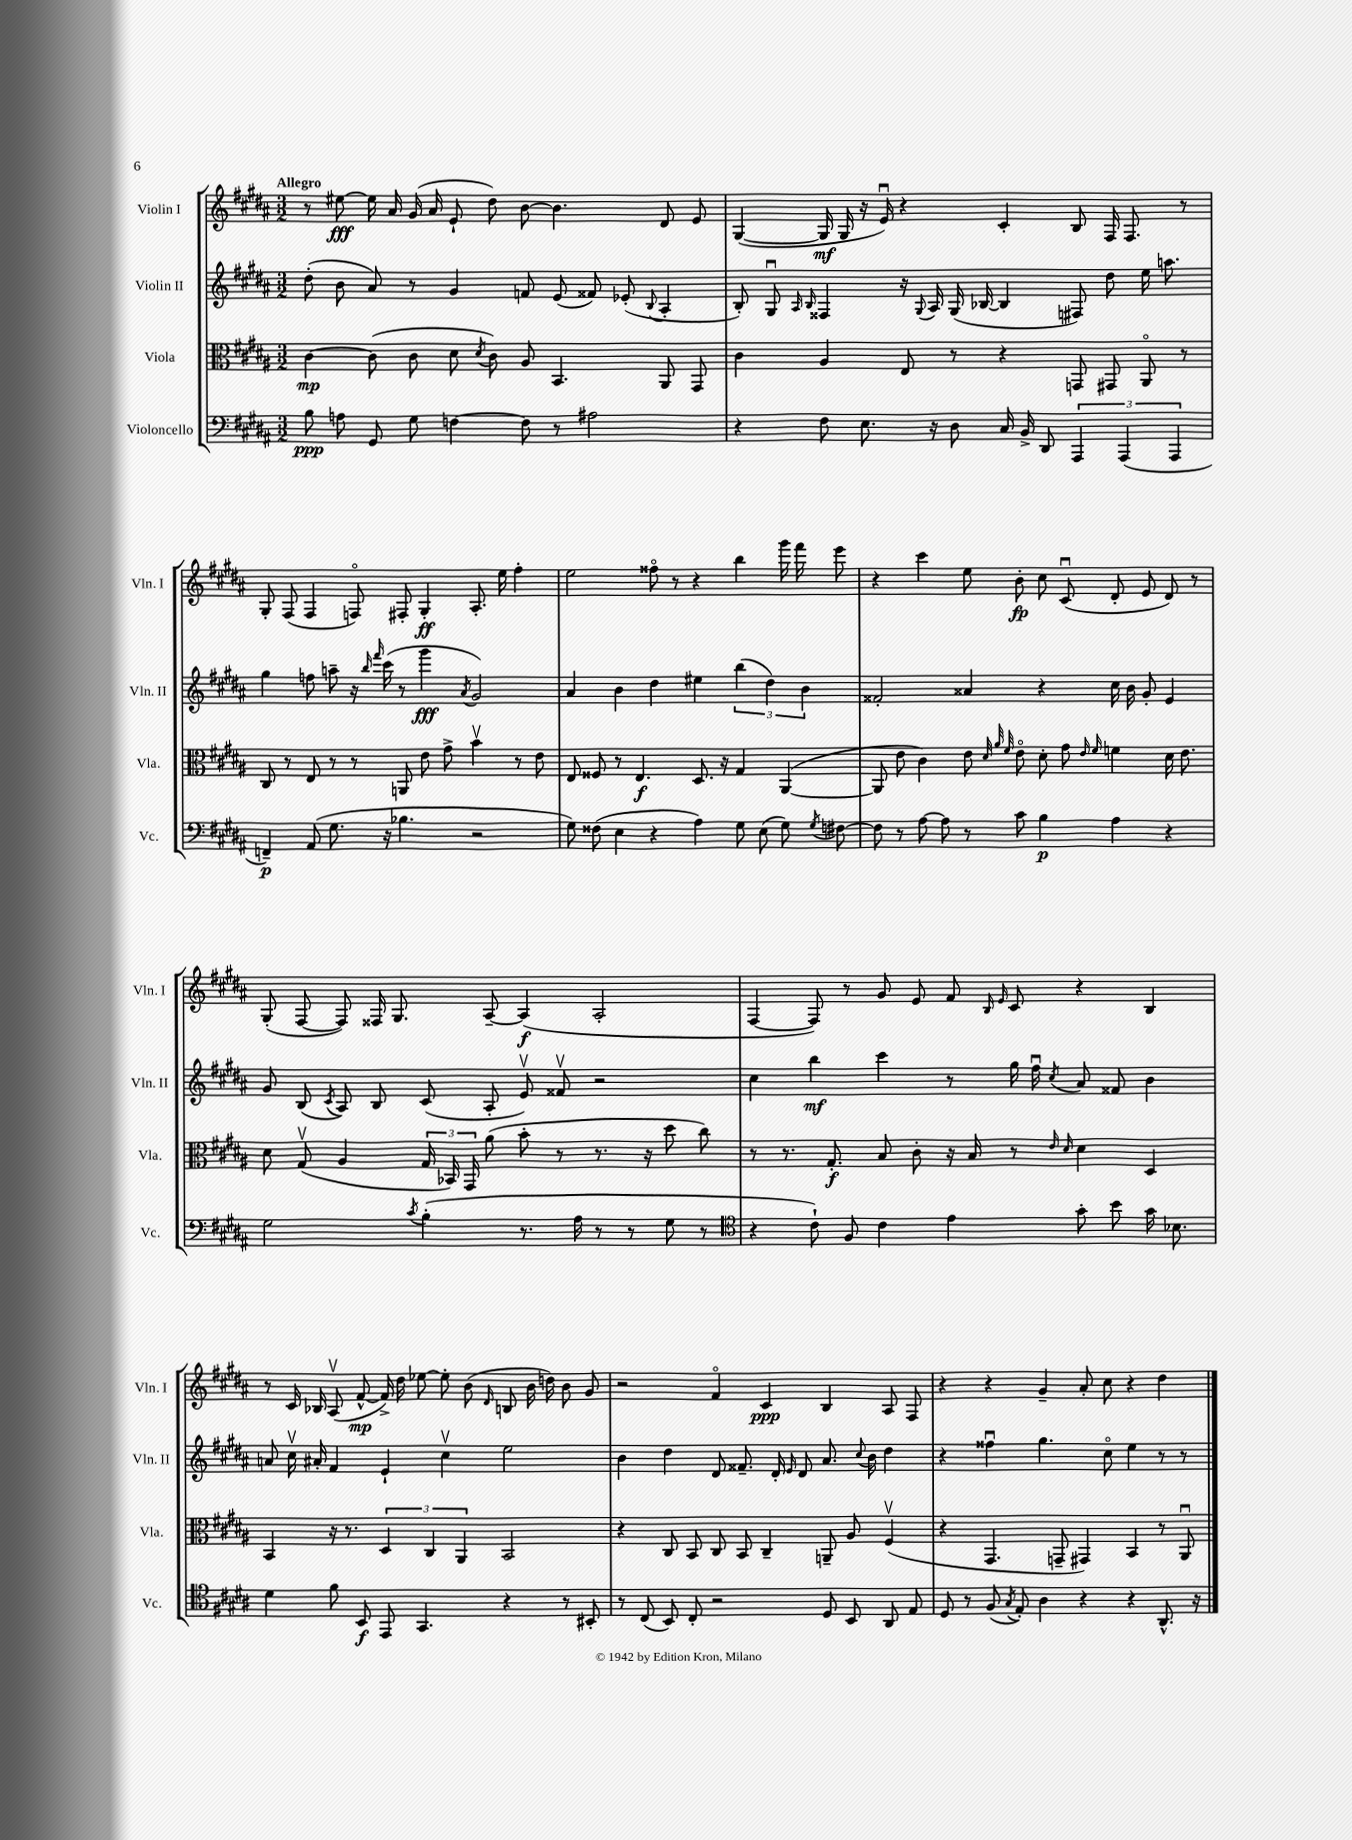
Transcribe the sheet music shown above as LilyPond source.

<<
\new StaffGroup <<
\new Staff = "s0" \with { instrumentName = "Violin I" shortInstrumentName = "Vln. I" } {
    \clef treble \key b \major \numericTimeSignature \time 3/2 \tempo "Allegro"
    \autoBeamOff r8 eis''8~\fff eis''16 ais'16 gis'16( ais'16 e'8-! dis''8) b'8~ b'4. dis'8 e'8 |
    gis4~( gis16\mf gis16 r16 e'16\downbow) r4 cis'4-. b8 fis16 fis8. r8 |
    gis8-. fis8( fis4 f8\flageolet) fis8-. gis4-.\ff ais8.-. e''16 fis''4-. |
    e''2 fisis''8\flageolet r8 r4 b''4 gis'''16 fis'''16 e'''8 |
    r4 cis'''4 e''8 b'8-.\fp cis''8 cis'8\downbow( dis'8-. e'8 dis'8) r8 |
    gis8-.( fis8~ fis8) fisis16 gis8. ais8~-- ais4\f( ais2-. |
    fis4~ fis8) r8 gis'8 e'8 fis'8 \grace { b16 e'16 } cis'8 r4 b4 |
    r8 cis'16 bes16 ais8\upbow( fis'8~-^\mp fis'16->) dis''16 ees''8~ ees''8-. b'8( \grace { dis'16 } b8 b'16 d''16) b'8 gis'8 |
    r2 fis'4\flageolet cis'4\ppp b4 ais8 fis8 |
    r4 r4 gis'4-- ais'8-. cis''8 r4 dis''4 \bar "|." |
}
\new Staff = "s1" \with { instrumentName = "Violin II" shortInstrumentName = "Vln. II" } {
    \clef treble \key b \major \numericTimeSignature \time 3/2
    \autoBeamOff dis''8-.( b'8 ais'8) r8 gis'4 f'8 e'8( fisis'8) ees'8-.( \appoggiatura { b8 } ais4-. |
    b8-.) gis8\downbow \grace { ais16 b16 } fisis4 r16 \appoggiatura { gis8 } ais16 gis16( bes16~ bes4 fis8) dis''8 e''16 a''8. |
    gis''4 f''8 a''8-- r16 \grace { b''16 fis'''16 } cis'''16( r8 gis'''4\fff \acciaccatura { ais'8 } gis'2) |
    ais'4 b'4 dis''4 eis''4 \tuplet 3/2 { b''4( dis''4) b'4 } |
    fisis'2-. aisis'4 r4 cis''16 b'16 gis'8-. e'4 |
    gis'8 b8( \acciaccatura { cis'8 } ais8) b8 cis'8( ais8-. e'8\upbow) fisis'8\upbow r2 |
    cis''4 b''4\mf cis'''4 r8 gis''16 fis''16\downbow \acciaccatura { cis''8 } ais'8 fisis'8 b'4 |
    a'8 cis''16\upbow ais'16-. fis'4 e'4-! cis''4\upbow e''2 |
    b'4 dis''4 dis'8 fisis'8.-- dis'16-. \grace { e'16 } dis'8 ais'8. \appoggiatura { cis''8 } b'16 dis''4 |
    r4 fisis''4\downbow gis''4. cis''8\flageolet e''4 r8 r8 \bar "|." |
}
\new Staff = "s2" \with { instrumentName = "Viola" shortInstrumentName = "Vla." } {
    \clef alto \key b \major \numericTimeSignature \time 3/2
    \autoBeamOff cis'4~\mp cis'8( cis'8 dis'8 \acciaccatura { dis'8 } cis'8) ais8 b,4. ais,8 gis,8 |
    cis'4 ais4 e8 r8 r4 g,8 gis,8 ais,8\flageolet r8 |
    cis8 r8 e8 r8 r8 a,8 e'8 gis'8-> b'4\upbow r8 e'8 |
    e8 fisis8 r8 e4.\f dis8. r16 gis4 ais,4~( |
    ais,8 e'8 cis'4) e'8 \grace { dis'32 ais'32 fis'32 } e'8\flageolet dis'8-. gis'8 \grace { e'16 fis'16 } f'4 dis'16 e'8. |
    dis'8 gis8\upbow( ais4 \tuplet 3/2 { gis16 bes,16) gis,16 } ais'8( b'8-. r8 r8. r16 dis''8 cis''8) |
    r8 r8. gis8.-.\f b8 cis'8-. r16 b16 r8 \grace { e'16 dis'16 } dis'4 dis4 |
    b,4 r16 r8. \tuplet 3/2 { dis4 cis4 ais,4 } b,2 |
    r4 cis8 b,8 cis8 b,8 cis4-- a,8-- ais8 fis4\upbow( |
    r4 gis,4. g,8-- gis,4) b,4 r8 ais,8\downbow \bar "|." |
}
\new Staff = "s3" \with { instrumentName = "Violoncello" shortInstrumentName = "Vc." } {
    \clef bass \key b \major \numericTimeSignature \time 3/2
    \autoBeamOff b8\ppp a8 gis,8 gis8 f4~ f8 r8 ais2 |
    r4 fis8 e8. r16 dis8 cis16 b,16-> dis,8 \tuplet 3/2 { ais,,4 ais,,4( ais,,4 } |
    f,4--\p) ais,8( gis8. r16 bes4. r2 |
    gis8) fisis8( e4 r4 ais4) gis8 e8( gis8) \acciaccatura { gis8 } fis8~ |
    fis8 r8 ais8~ ais8 r8 cis'8 b4\p ais4 r4 |
    gis2 \acciaccatura { cis'8 } b4-.( r8. ais16 r8 r8 gis8 r8 |
    \clef tenor r4 cis'8-!) fis8 cis'4 e'4 gis'8-. b'8 gis'16 bes8. |
    dis'4 fis'8 b,8\f e,8 gis,4. r4 r8 bis,8-. |
    r8 cis8( b,8) cis8-. r2 dis8 b,8 ais,8 e8 |
    dis8 r8 fis8( \acciaccatura { gis8 } e8-.) ais4 r4 r4 ais,8.-^ r16 \bar "|." |
}
>>
>>
\layout { \context { \Score \remove "Bar_number_engraver" } }
